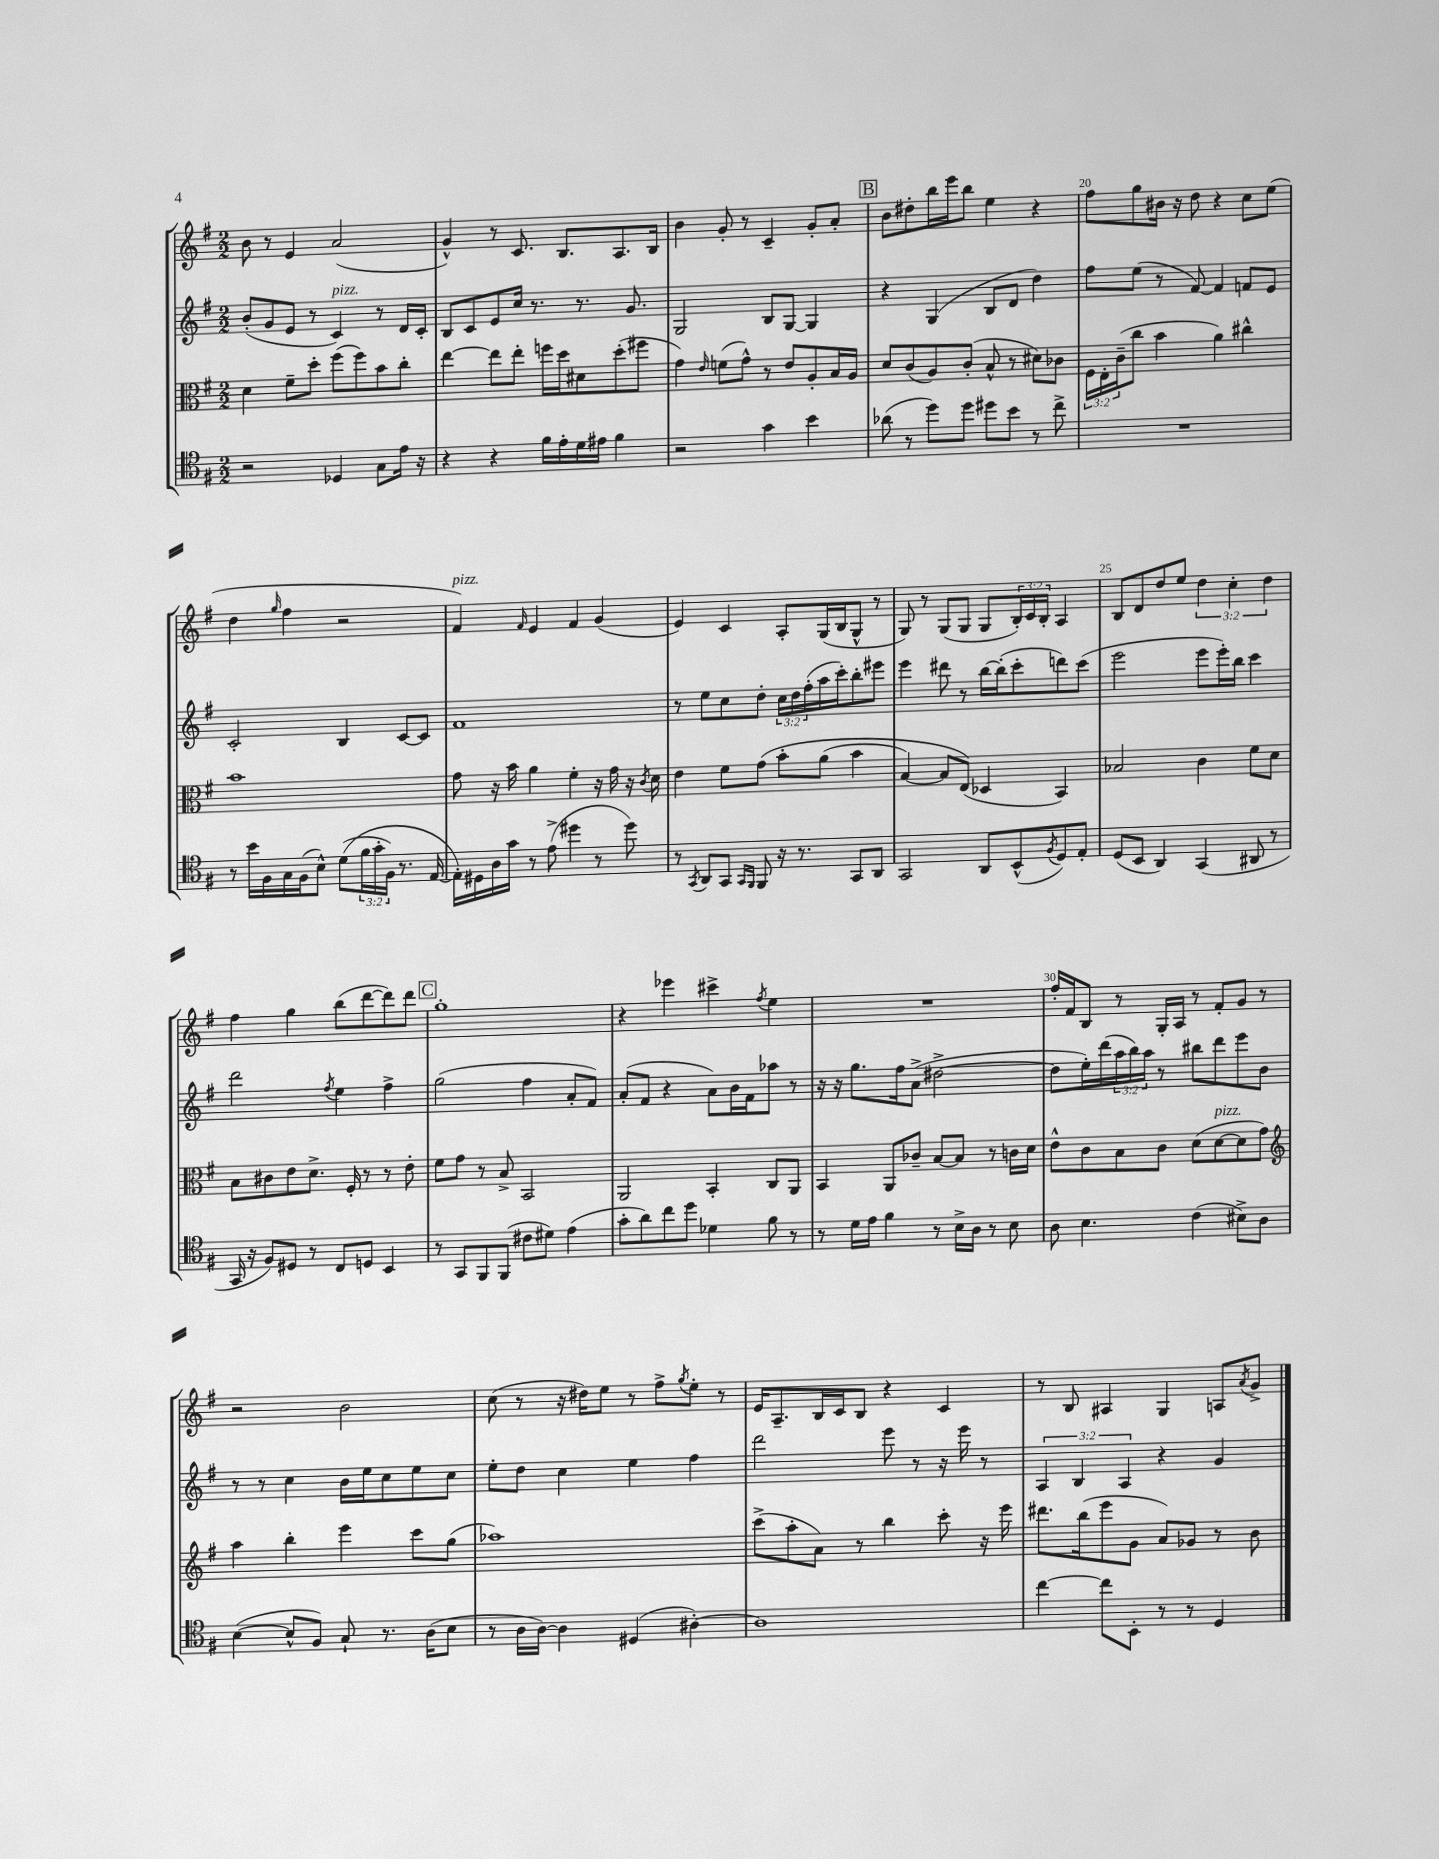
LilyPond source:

<<
\new StaffGroup <<
\new Staff = "s0" {
    \clef treble \key g \major \numericTimeSignature \time 2/2 \override Staff.TupletNumber.text = #tuplet-number::calc-fraction-text
    b'8 r8 e'4 a'2( |
    g'4-^) r8 c'8. b8. a8. b16 |
    b'4 g'8-. r8 c'4-- g'8-. a'8-. |
    \mark \markup { \box "B" } b'8 dis''8-. b''16 e'''16 b''8 e''4 r4 |
    fis''8 g''8 bis'16 r16 d''8 r4 c''8 e''8( |
    d''4 \grace { g''16 } fis''4 r2 |
    fis'4^\markup { \italic "pizz." }) \grace { fis'16 } e'4 fis'4 g'4( |
    e'4) c'4 a8-. g16( b16 g8-^ r8 |
    g8) r8 g8( g8 g8 \tuplet 3/2 { b16-.) c'16 b16-. } a4 |
    b8 d'8 d''8 e''8 \tuplet 3/2 { d''4 c''4-. d''4 } |
    fis''4 g''4 b''8( d'''8~ d'''8) d'''8 |
    \mark \markup { \box "C" } g''1-. |
    r4 ees'''4 cis'''4-> \acciaccatura { fis''8 } e''4 |
    R1 |
    fis''16-. fis'16 b8 r8 g16-. a16 r8 fis'8-. g'8 r8 |
    r2 b'2 |
    c''8( r8 r16 dis''16) e''8 r8 fis''8-> \acciaccatura { g''8 } e''8-. r8 |
    e'16 a8.-- b16 c'16 b8 r4 c'4 |
    r8 b8 ais4 g4 a8 \acciaccatura { a'8 } g'8-> \bar "|." |
}
\new Staff = "s1" {
    \clef treble \key g \major \numericTimeSignature \time 2/2 \override Staff.TupletNumber.text = #tuplet-number::calc-fraction-text
    b'8-.( g'8 e'8 r8 c'4^\markup { \italic "pizz." }) r8 d'16 c'16-. |
    b8 c'8 e'8 c''16 r8. r8. g'8. |
    g2 b8 g8~ g4 |
    \mark \markup { \box "B" } r4 g4( b8 d'8 d''4) |
    fis''8 e''8( r8 fis'8~) fis'4 f'8 e'8 |
    c'2-. b4 c'8~ c'8 |
    fis'1 |
    r8 e''8 c''8 d''8-. \tuplet 3/2 { c''16 d''16 fis''16-.( } a''16 c'''16-.) b''8-. eis'''8 |
    e'''4 dis'''8 r8 b''16~ b''16-.( c'''8-. d'''8) c'''8( |
    e'''2 e'''8 e'''16-.) b''16 c'''4 |
    d'''2 \acciaccatura { fis''8 } e''4 fis''4-> |
    \mark \markup { \box "C" } g''2( fis''4 a'8-. fis'8) |
    a'8-.( fis'8 r4 a'8) b'16 fis'16 aes''8 r8 |
    r16 r16 g''8. fis''16 a'8->( dis''2~-> |
    dis''8 e''16-.) d'''16( \tuplet 3/2 { a''16 b''16) a''16 } r8 bis''8 d'''8 e'''8 b'8 |
    r8 r8 c''4 b'16 e''16 c''8 e''8 c''8 |
    e''8-. d''8 c''4 e''4 fis''4 |
    d'''2 e'''8 r8 r16 e'''16 r8 |
    \tuplet 3/2 { a4 b4 a4 } r4 g'4 \bar "|." |
}
\new Staff = "s2" {
    \clef alto \key g \major \numericTimeSignature \time 2/2 \override Staff.TupletNumber.text = #tuplet-number::calc-fraction-text
    d'4 fis'8-- d''8-. fis''8( fis''8) b'8 c''8-. |
    e''4~ e''8 e''8-. f''16 d''16 dis'8 d''8-.( fis''8 |
    g'4) \grace { e'16 } f'8( g'8-^) r8 e'8 a8-. b16 a16 |
    \mark \markup { \box "B" } d'8 c'8( a8) c'8-.( b8-^ r8 dis'8) ces'8 |
    \tuplet 3/2 { fis16 e16-. c'16--( } c''8 b'4 a'4) cis''4-^ |
    b'1 |
    g'8 r16 b'16 a'4 fis'4-. r16 g'16 r16 \acciaccatura { c'8 } d'16 |
    e'4 fis'8 g'8\( b'8-. a'8( b'4 |
    b4~) b8 e8(\) des4 b,4) |
    bes2 c'4 fis'8 d'8 |
    b8 cis'8 e'8 d'8.-> fis16-. r8 r8 e'8-. |
    \mark \markup { \box "C" } fis'8 g'8 r8 b8-> b,2 |
    a,2 b,4-. c8 a,8 |
    b,4 a,8 ces'8-- b8~ b8 r8 c'16 d'16 |
    e'8-^ c'8 b8 c'8 d'8( d'8~^\markup { \italic "pizz." } d'8 g'8) |
    \clef treble a''4 b''4-. e'''4 c'''8 g''8( |
    aes''1) |
    c'''8->( a''8-. a'8) r8 b''4 c'''8-. r16 e'''16 |
    dis'''8. b''16( e'''8 g'8 a'8) ges'8 r8 b'8 \bar "|." |
}
\new Staff = "s3" {
    \clef tenor \key g \major \numericTimeSignature \time 2/2 \override Staff.TupletNumber.text = #tuplet-number::calc-fraction-text
    r2 des4 g8 e'16 r16 |
    r4 r4 fis'16 e'16-. d'16 eis'16 fis'4 |
    r2 g'4 b'4 |
    \mark \markup { \box "B" } aes'8( r8 d''8) d''8 dis''8 b'8 r8 c''8-> |
    R1 |
    r8 b'16 fis16 g16 fis16( b8-^) d'8(\( \tuplet 3/2 { fis'16 g'16-. fis16) } r8. e16~ |
    e16-.\) dis16 a16 g'16 r8 e'8->( dis''4 r8 dis''8) |
    r8 \acciaccatura { g,8 } a,8 g,8 \grace { g,16 fis,16 } fis,8 r16 r8. g,8 a,8 |
    g,2 a,8 b,8-^( \acciaccatura { fis8 } d8) e8-. |
    d8( b,8 a,4) g,4( ais,8 r8 |
    g,16 r16 fis8) dis8 r8 c8 d8 b,4 |
    \mark \markup { \box "C" } r8 g,8 fis,8 fis,8( cis'8 dis'8) e'4( |
    g'8-. a'8) c''8 d''8 des'4 fis'8 r8 |
    r8 d'16 e'16 fis'4 r8 b16-> a16 r8 b8 |
    a8 b4. c'4( bis8->) a8 |
    b4~( b8-^ fis8) g8-! r8. a16( b8 |
    r8 a16 a16~) a4 dis4( ais4~-.) |
    ais1 |
    c''4~ c''8 b,8-. r8 r8 d4 \bar "|." |
}
>>
>>
\layout { \context { \Score currentBarNumber = #16 \override BarNumber.break-visibility = ##(#f #t #t) barNumberVisibility = #(every-nth-bar-number-visible 5) } }
